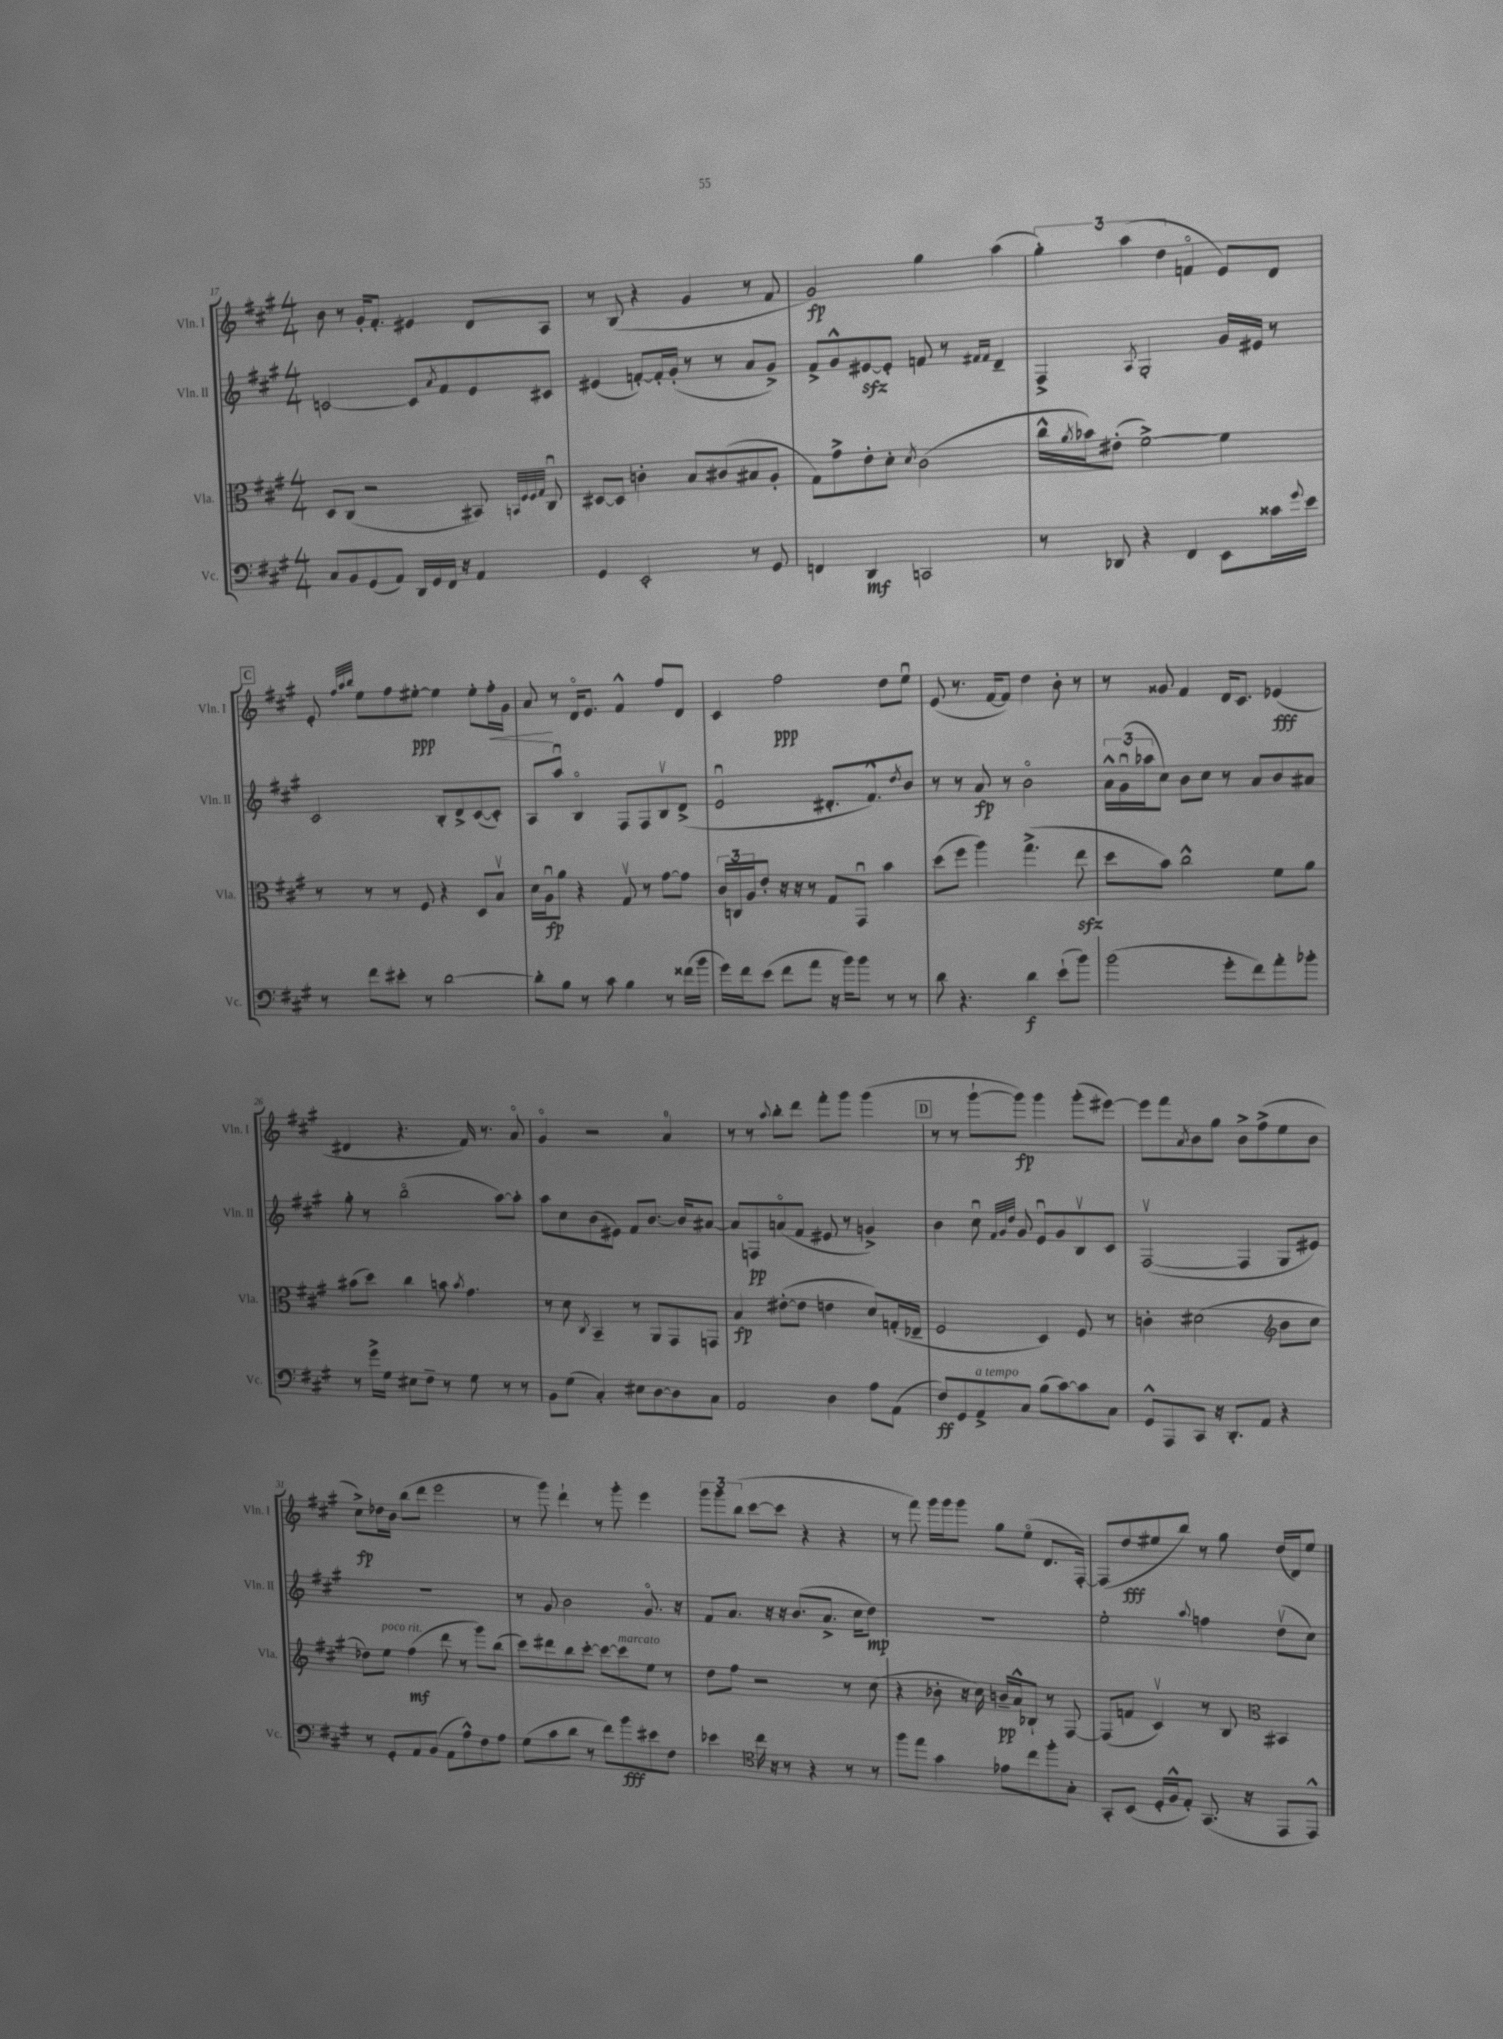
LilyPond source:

<<
\new StaffGroup <<
\new Staff = "s0" \with { instrumentName = "Vln. I" shortInstrumentName = "Vln. I" } {
    \clef treble \key a \major \numericTimeSignature \time 4/4
    b'8 r8 gis'16-. fis'8.-. eis'4 d'8 a8 |
    r8 b8( r4 gis'4 r8 fis'8 |
    gis'2\fp) gis''4 a''4( |
    \tuplet 3/2 { gis''4-.) a''4( d''4 } f'4\flageolet e'8) d'8 |
    \mark \markup { \box "C" } e'8-. \grace { fis''32 a''32 b''32 } e''8 fis''8 eis''8~-.\ppp eis''4 eis''8-. fis''16-.\< gis'16 |
    a'8\! r8 d'16\flageolet e'8. fis'4-^ fis''8 d'8 |
    cis'4 fis''2\ppp d''8 e''8\downbow |
    e'8( r8. fis'16~ fis'8) d''4 b'8-. r8 |
    r8 gisis'8 fis'4 d'16 cis'8. ees'4\fff( |
    dis'4 r4. fis'16) r8. a'8\flageolet |
    gis'4\flageolet r2 a'4-0 |
    r8 r8 \appoggiatura { a''8 } b''8-. d'''8 fis'''8-. gis'''8 gis'''4( |
    \mark \markup { \box "D" } r8 r8 gis'''8~-! gis'''8\fp) gis'''4 gis'''8-.( eis'''8~) |
    eis'''8 fis'''8 \acciaccatura { a'8 } b'8 gis''8 b'8-> fis''8->( e''8 b'8 |
    cis''8->\fp) des''16 b'16 b''8( d'''8 e'''2 |
    r8 gis'''8) d'''4-! r8 gis'''8-. e'''4 |
    \tuplet 3/2 { gis'''8 gis'''8 b''8( } cis'''8~ cis'''8 r4 r4 |
    r8 fis'''8) gis'''16 gis'''16 gis'''8 gis''8 e''8\flageolet( d'8. fis16~-.) |
    fis8( d''8\fff eis''8 b''8) r8 gis''8 d''16( d'16) eis''8 \bar "|." |
}
\new Staff = "s1" \with { instrumentName = "Vln. II" shortInstrumentName = "Vln. II" } {
    \clef treble \key a \major \numericTimeSignature \time 4/4
    c'2~ c'8 \acciaccatura { a'8 } fis'8 e'8 cis'8 |
    eis'4( f'8~-.) f'16-. gis'16-.( r8 r8 a'8 gis'8->) |
    fis'8-> gis'8-^ eis'8~\sfz eis'8-. f'8 r8 \grace { fis'16 fis'16 } d'4-- |
    fis4-> \acciaccatura { a8 } gis2-. gis'16 eis'16 r8 |
    \mark \markup { \box "C" } cis'2 b8-. d'8-> cis'8~( cis'8-.) |
    a8 a''8\downbow b4\flageolet fis8 fis8 b8\upbow d'8->( |
    e'2\downbow dis'8.-. fis'8.-^) \acciaccatura { d''8 } b'8 |
    r8 r8 a'8\fp r8 b'2\flageolet |
    \tuplet 3/2 { a'16-^ gis'16\downbow( aes''16 } cis''8) b'8 cis''8 r8 a'8 b'8 ais'8 |
    gis''8-. r8 b''2\flageolet( a''8~) a''8-. |
    a''8 cis''8 b'8( eis'8) fis'8 b'8.~ b'16 ais'8~ |
    ais'8 f8\pp a'8\flageolet( fis'8 eis'8 r8 g'4->) |
    \mark \markup { \box "D" } b'4 cis''8\downbow \grace { fis'32 gis'32 d''32 } gis'8 e'8\downbow gis'8 b8\upbow cis'8 |
    fis2~\upbow( fis4 gis8 eis'8) |
    R1 |
    r8 gis'8 b'2 gis'8.\flageolet r16 |
    fis'8 a'8. r16 r16 b'8.( a'8.-> cis''16 d''8\mp) |
    R1 |
    e''2-. \appoggiatura { a''8 } f''4 d''8\upbow( cis''8) \bar "|." |
}
\new Staff = "s2" \with { instrumentName = "Vla." shortInstrumentName = "Vla." } {
    \clef alto \key a \major \numericTimeSignature \time 4/4
    d8 cis8( r2 bis,8) \grace { b,32 fis32 fis32 gis32 } cis8\downbow |
    dis8~ dis8 c'4-. b8 cis'8( bis8 a8-. |
    gis8) gis'8-> e'8-. d'8-. \acciaccatura { d'8 } cis'2( |
    cis''16-^ \acciaccatura { a'8 } bes'16) eis'8-.( fis'2~->) fis'4 |
    \mark \markup { \box "C" } r8 r8 r8 fis8 r4 d8 b8\upbow |
    d'16 a16\downbow\fp a'8 r4 gis8\upbow r8 gis'8~ gis'8 |
    \tuplet 3/2 { cis'16 c16 a16 } e'8-. r16 r16 r8 gis8 gis,8\downbow b'4 |
    d''8( fis''8 a''4) gis''4.->( e''8\sfz |
    d''8 b'8) cis''2-^ fis'8 a'8 |
    bis'8( d''8) cis''4 b'8 \acciaccatura { b'8 } gis'4. |
    r8 d'8 \acciaccatura { cis8 } b,4-- r8 a,8 gis,8 g,8 |
    b4\fp eis'8~-.( eis'8 e'4 d'8) g16-.( ees16-- |
    \mark \markup { \box "D" } fis2 d4) fis8 r8 |
    c'4-. dis'2( \clef treble b'8 cis''8 |
    des''8) e''8^\markup { \italic "poco rit." } fis''4\mf( d'''8 r8 gis'''8) b''8( |
    cis'''8) dis'''8 b''8 cis'''8~-. cis'''8~ cis'''8^\markup { \italic "marcato" } e''8 r8 |
    d''8 fis''8 r2 r8 cis''8( |
    r4 bes'8-. r16 cis''16) b'16--\pp a'16-^ bes8-! r8 fis8~ |
    fis8( f'8 cis'4\upbow) r8 b8 \clef alto bis,4 \bar "|." |
}
\new Staff = "s3" \with { instrumentName = "Vc." shortInstrumentName = "Vc." } {
    \clef bass \key a \major \numericTimeSignature \time 4/4
    cis8 b,8 gis,8( a,8) d,16 gis,16 fis,16 r16 a,4 |
    gis,4 e,2-. r8 gis,8 |
    f,4 d,4\mf c,2 |
    r8 des,8 r4 fis,4 e,8 cisis'16 \appoggiatura { gis'8 } e'16 |
    \mark \markup { \box "C" } r8 fis'8 eis'8-. r8 d'2~ |
    d'8-. b8 r8 cis'8 b4 r8 fisis'16( b'16 |
    gis'16) fis'16 e'8( fis'8 a'8 r16 b'16) b'8 r8 r8 |
    d'8 r4. d'4\f e'8-!( b'8) |
    b'2( gis'8-. fis'8) a'8-. bes'8-. |
    r8 gis'16-> gis16 eis8 fis8-- r8 gis8 r8 r8 |
    b,8 gis8( cis4-.) eis8 d8~ d8 cis8 |
    a,2 d4 a8 a,8( |
    \mark \markup { \box "D" } fis8\ff) gis,8 a,8->^\markup { \italic "a tempo" } cis8 b8( cis'8~) cis'8 cis8 |
    gis,8-^ a,,8 cis,8 r16 d,8.-. a,8 r4 |
    r8 gis,8-. a,8 b,8( a,8 a8-^) fis8 a8 |
    gis8( cis'8 d'8 r8 fis'8) b'8\fff eis'8 fis8 |
    ees'4 \clef tenor cis''16 r16 r8 r4 r8 r8 |
    fis''8 e''8 gis'4 ees'8 cis''8 fis''8-. gis8-. |
    gis,8-. b,8( d16-. fis16-^ e8-.) gis,8.( r16 e,8 e,8-^) \bar "|." |
}
>>
>>
\layout { \context { \Score currentBarNumber = #17 } }
